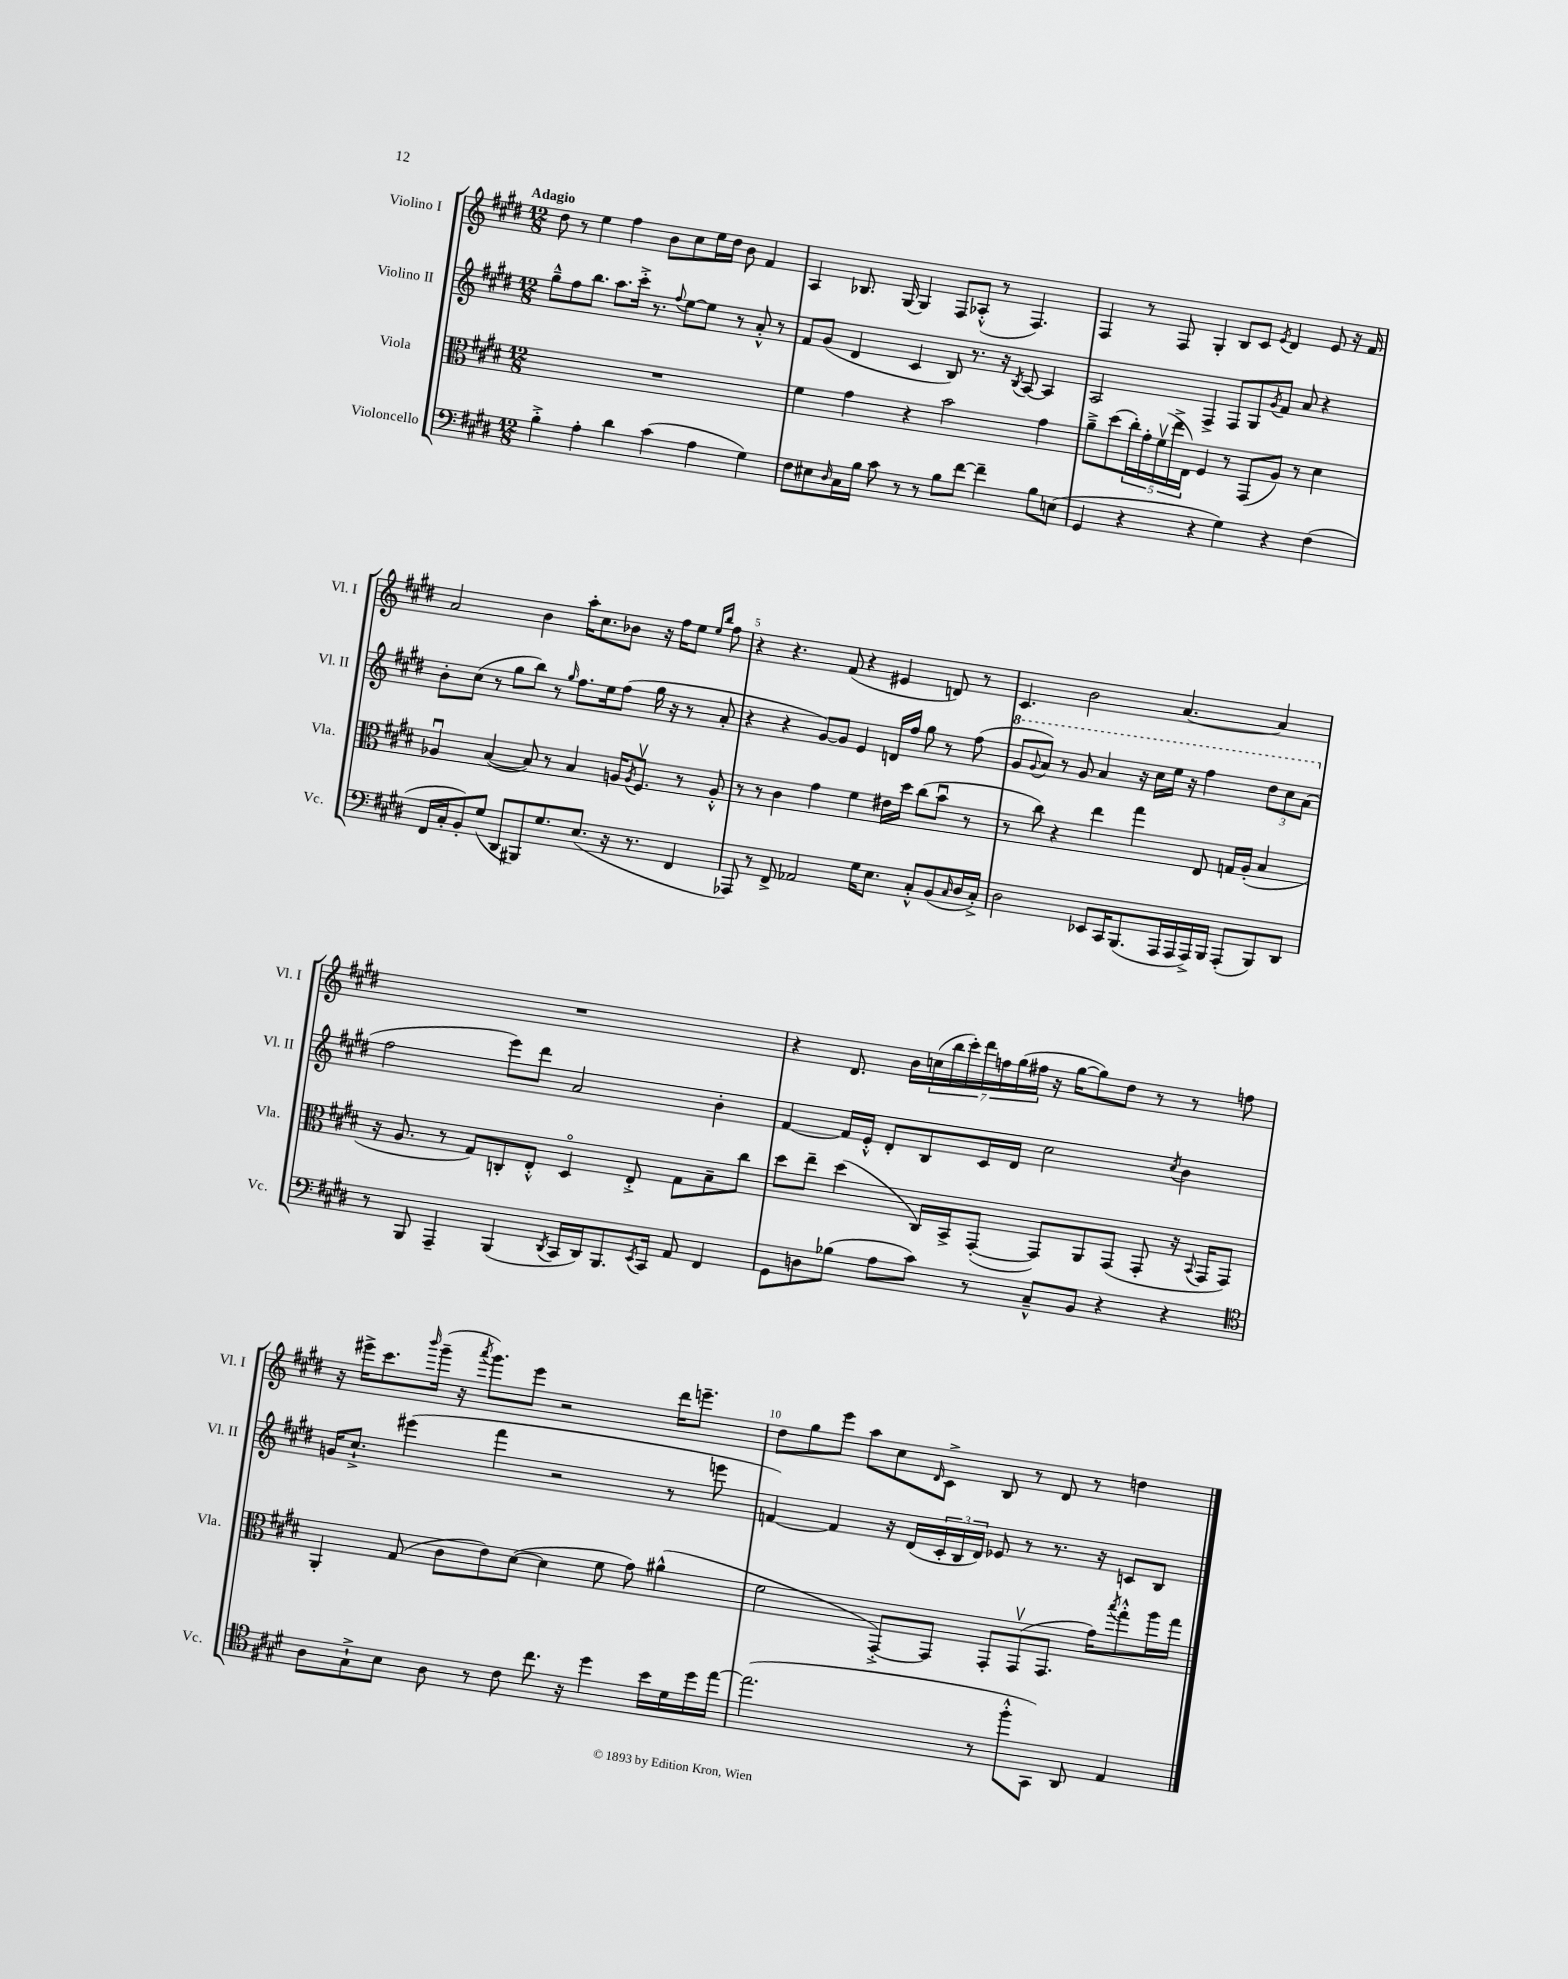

**kern	**kern	**kern	**kern
*staff4	*staff3	*staff2	*staff1
*clefF4	*clefC3	*clefG2	*clefG2
*k[f#c#g#d#]	*k[f#c#g#d#]	*k[f#c#g#d#]	*k[f#c#g#d#]
*M12/8	*M12/8	*M12/8	*M12/8
4B'^	1.r	8gg#~^^	8dd#
.	.	8ff#	8r
4A'	.	8.bb	4ee
.	.	8.aa	.
4d#	.	.	4ff#
.	.	16ccc#'^	.
.	.	8.r	.
(4c#	.	.	8b
.	.	8qqff#	.
.	.	[8ee	8cc#
4A	.	8ee]	16ee
.	.	.	16dd#
.	.	8r	8b
4G#)	.	8a'^^	4f#
.	.	8r	.
=	=	=	=
8F#	4f#	8f#	4A
8E#	.	(8g#	.
16qqD#	.	.	.
16C#	4g#	4d#	8.B-
16B	.	.	.
8c#	.	.	.
.	.	.	[16G#
8r	4r	4c#	4G#]
8r	.	.	.
8B	2b	8B)	8F#
[8f#	.	8.r	(8A-'^^
4f#~]	.	.	8r
.	.	16r	.
.	.	8qB	.
.	.	[8A	4.F#)
8B	4g#	4A]	.
(8E	.	.	.
=	=	=	=
4GG#	8a~^	2A	4F#
.	(8dd#	.	.
4r	20cc#')	.	8r
.	20g#'	.	.
.	(20f#v	.	.
.	.	.	8F#
.	20ee^	.	.
.	20E)	.	.
4r	4F#	4F#^	4G#'
4G#)	8r	8F#	8B
.	(8GG#	8G#	8c#
.	.	8qg#	8qe
4r	8A)	8f#	4d#
.	8r	8a	.
(4F#	4d#	4r	8e
.	.	.	16r
.	.	.	16f#
=	=	=	=
16FF#	4A-u	8b'	2a
16C#'	.	.	.
8BB')	.	(8cc#	.
(8G#	([4B	8r	.
8DD#	.	8gg#	.
8BBB#)	8B])	8bb)	4b
8.G#	8r	8r	.
.	.	16qqgg#	.
.	4B	8.ff#	16aa'
(8.E	.	.	8.cc#
.	.	16ee	.
16r	16A	(8ff#	8b-
.	8qA	.	.
8.r	8.F#v	.	.
.	.	16gg#	16r
.	.	16r	16ff#
4FF#	8r	8r	8ee
.	.	.	16qqee
.	.	.	16qqbb
.	8A'^^	8a'	8ff#
=	=	=	=
8AAA-)	8r	4r	4r
8r	8r	.	.
8FF#^	4c#	4r	4.r
2AA-	.	.	.
.	4g#	[8g#)	.
.	.	8g#]	(8f#
.	4f#	4e	4r
16G#	.	.	.
8.E	.	.	.
.	16e#	16d	4e#
.	16dd#	16ff#	.
8C#'^^	(8cc#	8gg#	.
(8BB	8bu	8r	8d)
16qqC#	.	.	.
16D#	8r	(8ff#	8r
16C#'^)	.	.	.
=	=	=	=
2D#	8r	8gg#	4.c#
.	.	8qqgg#	.
.	8cc#)	8aa)	.
.	4r	8r	.
.	.	8gg#	2b
8EE-	4ee	4aa	.
16CC#	.	.	.
(8.BBB	.	.	.
.	4gg#	16r	.
.	.	16ccc#	.
16AAA	.	16eee	[4.a
16AAA	.	16r	.
16AAA^)	8E	4fff#	.
16BBB	.	.	.
(8AAA'	16G	.	.
.	(16A'	.	.
8BBB)	4B	12ddd#	4a]
.	.	12ccc#	.
8DD#	.	.	.
.	.	(12aa	.
=	=	=	=
8r	16r	2ff#	1.r
.	8.A	.	.
8BBB	.	.	.
4AAA~	8r	.	.
.	8G#)	.	.
(4BBB	8C'	8eee)	.
.	8E'^^	8ddd#	.
8qDD#	.	.	.
16CC#	4D#o	2a	.
16DD#)	.	.	.
8.BBB	.	.	.
.	8E'^	.	.
8qEE	.	.	.
16CC#	.	.	.
8AA	8G#	.	.
4FF#	8B~	4b'	.
.	8cc#	.	.
=	=	=	=
8GG#	8dd#	[4f#	4r
8D	8ee~	.	.
(8B-	(4dd#	16f#]	8.d#
.	.	16e'^^	.
8A	.	8d#'	.
.	.	.	16b
8c#)	16C#)	8B	(28cc
.	.	.	28bb
.	16BB^	.	.
.	.	.	28ccc#')
.	.	.	28ddd#
8r	([8GG#'	16c#	.
.	.	.	28ff
.	.	.	(28gg#
.	.	16d#	.
.	.	.	28ff#
8C#~^^	8GG#])	2cc#	16r
.	.	.	[16gg#
8BB	8AA	.	8gg#])
4r	(8GG#	.	8dd#
.	8GG#'	.	8r
.	.	8qcc#	.
4r	16r	4b	8r
.	8qqBB	.	.
.	16GG#	.	.
.	8GG#)	.	8ff
=	=	=	=
*clefC4	*	*	*
8A	4AA'	16g	16r
.	.	8.cc#`^	16eee#^
8G#`^	.	.	8.ccc#
8B	(8G#	(4eee#	.
.	.	.	16qqbbb
.	.	.	(16ggg#~
8A	8c#	.	16r
.	.	.	8qaaa
.	.	.	8.ggg#)
8r	8e)	4fff#	.
8c#	([8d#	.	8eee#
8.cc#	4d#]	2r	2r
16r	.	.	.
4dd#	8f#	.	.
.	8g#)	.	.
16b	(4a#^^	8r	16ddd#
16d#	.	.	8.eee~
16dd#	.	8eee	.
[16ee	.	.	.
=	=	=	=
(2.ee]	2f#	[4f)	8dd#
.	.	.	8gg#
.	.	4f]	8eee
.	.	.	8aa
.	[8GG#'^)	16r	8cc#
.	.	(16d#	.
.	.	.	16qqd#
.	8GG#]	24c#'	8c#^
.	.	24B	.
.	.	24d#)	.
8r	8GG#'	8e-	8B
8ff#'^^	(8GG#v	8r	8r
8GG#)	8.GG#	8.r	8d#
8AA	.	.	8r
.	16g#)	16r	.
.	8qbb	.	.
4E	8gg#'^^	8c	4dd
.	16aa	8B	.
.	16gg#	.	.
==	==	==	==
*-	*-	*-	*-
